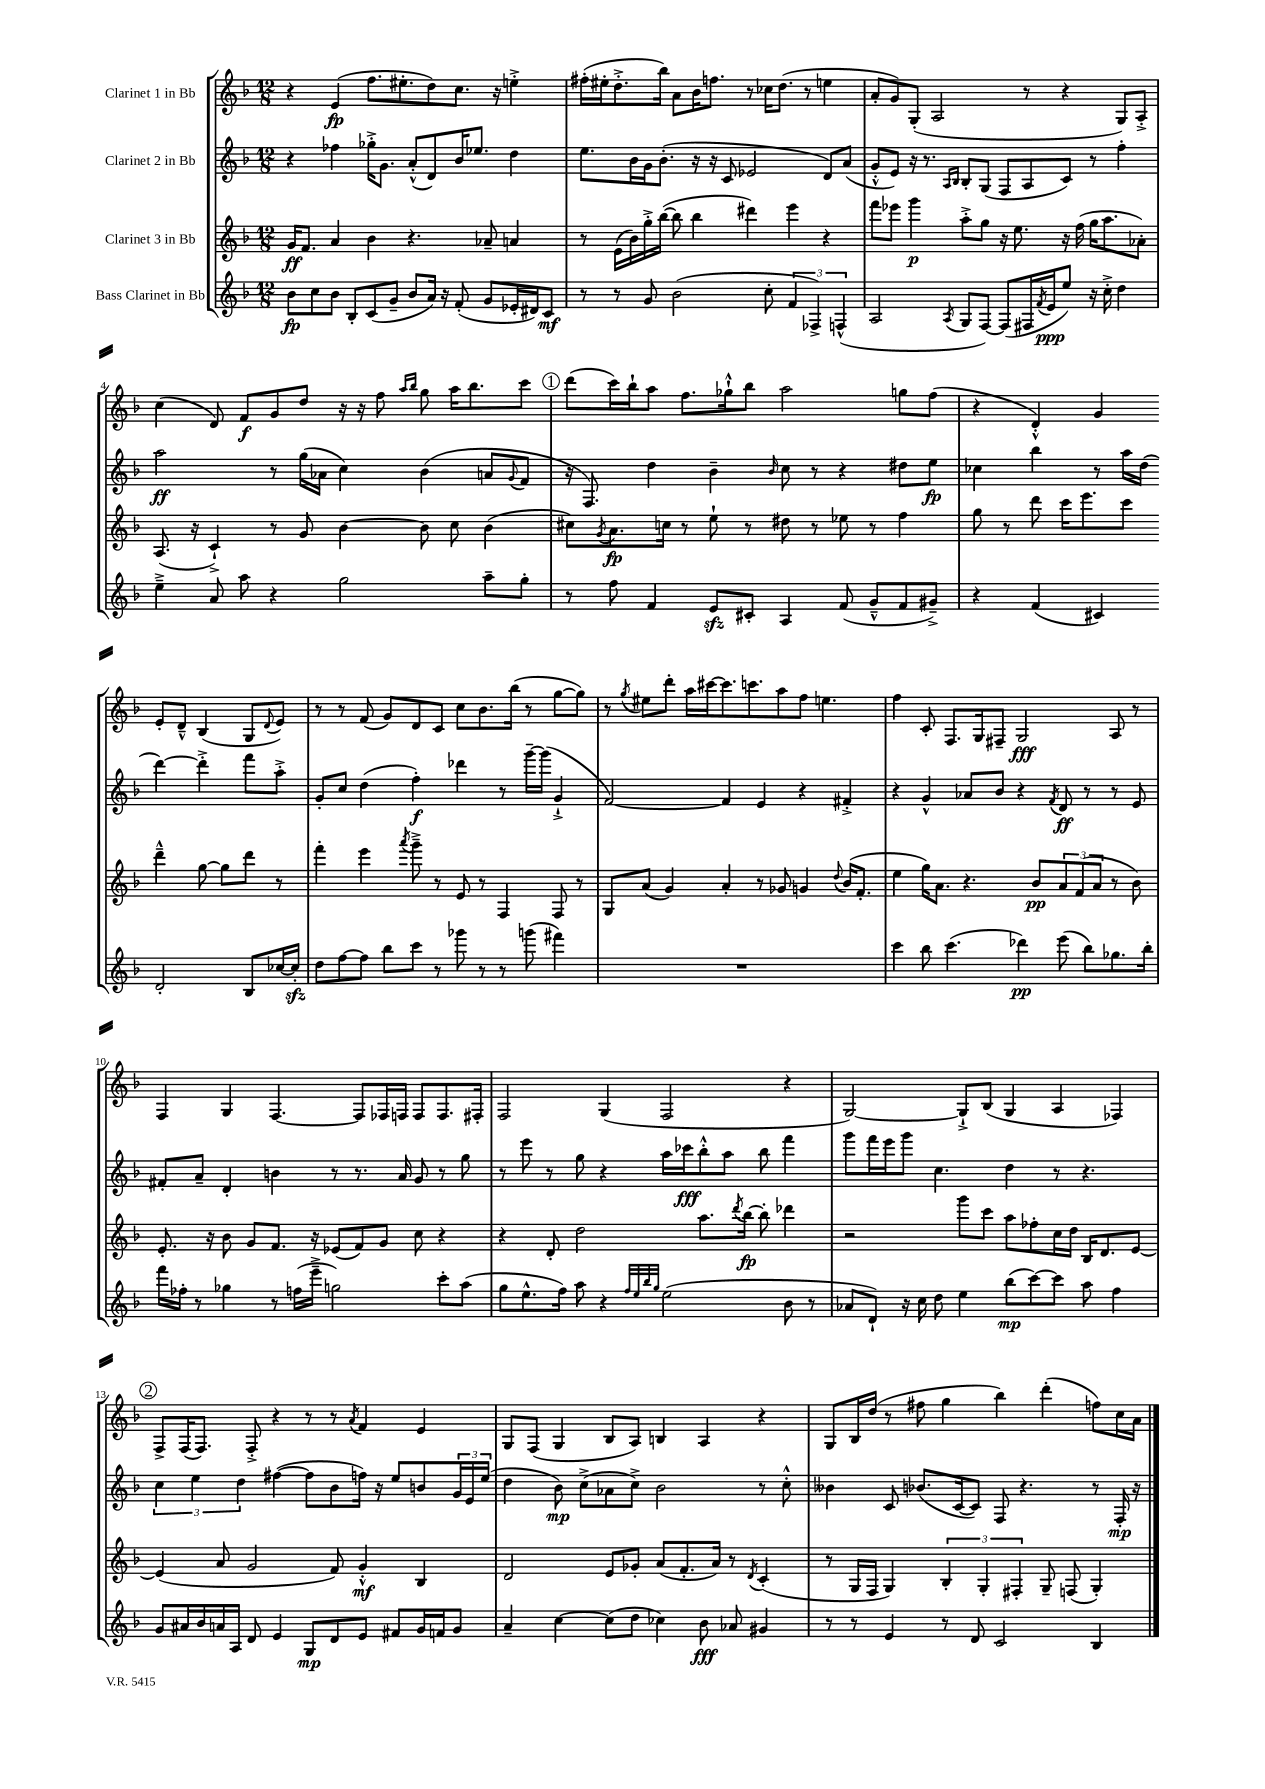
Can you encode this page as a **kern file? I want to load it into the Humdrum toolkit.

**kern	**dynam	**kern	**dynam	**kern	**dynam	**kern	**dynam
*part4	*part4	*part3	*part3	*part2	*part2	*part1	*part1
*staff4	*staff4	*staff3	*staff3	*staff2	*staff2	*staff1	*staff1
*I"Bass Clarinet in Bb	*	*I"Clarinet 3 in Bb	*	*I"Clarinet 2 in Bb	*	*I"Clarinet 1 in Bb	*
*clefG2	*	*clefG2	*	*clefG2	*	*clefG2	*
*k[b-]	*	*k[b-]	*	*k[b-]	*	*k[b-]	*
*M12/8	*	*M12/8	*	*M12/8	*	*M12/8	*
=1	=1	=1	=1	=1	=1	=1	=1
8b-\L	fp	16g/KL	ff	4r	.	4r	.
.	.	8.f/J	.	.	.	.	.
8cc\	.	.	.	.	.	.	.
8b-\J	.	4a/	.	4ff-X\	.	(4e/	fp
8B-'/L	.	.	.	.	.	.	.
(8c/	.	4b-\	.	16gg-X'^\KL	.	8.ff\L	.
.	.	.	.	8.g\J	.	.	.
8g~/J	.	.	.	.	.	.	.
.	.	.	.	.	.	8.ee#X'\	.
8b-/L	.	4.r	.	(8a'^^/L	.	.	.
16a/Jk)	.	.	.	8d/)	.	8dd\)	.
16r	.	.	.	.	.	.	.
(8f'/	.	.	.	16b-/K	.	8.cc\J	.
.	.	.	.	8.ee-X/J	.	.	.
8g/L	.	8a-X~/	.	.	.	.	.
.	.	.	.	.	.	16r	.
16e-X'/L	.	4an/	.	4dd\	.	4een'^\	.
16d#X/J)	.	.	.	.	.	.	.
8c/J	mf	.	.	.	.	.	.
=2	=2	=2	=2	=2	=2	=2	=2
8r	.	8r	.	8.ee\L	.	(16ff#X'\LL	.
.	.	.	.	.	.	16ee#X'\J	.
8r	.	(16e\LL	.	.	.	8.dd'^\	.
.	.	16b-\)	.	16b-\L	.	.	.
8g/	.	16gg'^\	.	16g\J	.	.	.
.	.	([16bb-\JJ	.	(8.b-'\J	.	16bb-\Jk)	.
(2b-\	.	8bb-\]	.	.	.	8a\L	.
.	.	4bb-\	.	16r	.	16b-\K	.
.	.	.	.	16r	.	8.ffn\J	.
.	.	.	.	8c/	.	.	.
.	.	4ddd#X\)	.	2e-X/	.	8r	.
8cc'\	.	.	.	.	.	16cc-X\KL	.
.	.	.	.	.	.	(8.dd\J	.
6f/	.	4eee\	.	.	.	.	.
.	.	.	.	.	.	8r	.
6F-X^/)	.	.	.	.	.	.	.
.	.	4r	.	8d/L)	.	4een\	.
(6Fn^^/	.	.	.	.	.	.	.
.	.	.	.	(8a/J	.	.	.
=3	=3	=3	=3	=3	=3	=3	=3
2A/	.	8fff\L	.	8g'^^/L	.	8a'/L	.
.	.	8eee-X\J	.	8e/J)	.	8g/)	.
.	.	4ggg\	p	16r	.	(8G'/J	.
.	.	.	.	8.r	.	.	.
.	.	.	.	.	.	2A/	.
.	.	.	.	16qqA/LL	.	.	.
8qA/	.	.	.	16qqB-/JJ	.	.	.
8G/L	.	8aa'^\L	.	8B-'/L	.	.	.
[8F/J)	.	8gg\J	.	(8G/J	.	.	.
(8F/L]	.	16r	.	8F/L	.	.	.
.	.	8.ee\	.	.	.	.	.
16F#X/L	.	.	.	8A/	.	8r	.
8qf/	.	.	.	.	.	.	.
16e/J	ppp	.	.	.	.	.	.
8ee/J)	.	16r	.	8c/J)	.	4r	.
.	.	(16ff\	.	.	.	.	.
16r	.	16gg\KL	.	8r	.	.	.
16cc'^\	.	8.aa\	.	.	.	.	.
4dd\	.	.	.	4ff'\	.	8G/L)	.
.	.	8a-X'\J)	.	.	.	8A'^/J	.
!!LO:LB:g=z
=4	=4	=4	=4	=4	=4	=4	=4
4ee~^\	.	(8.A/	.	2aa\	ff	(4cc\	.
.	.	16r	.	.	.	.	.
8a/	.	4c`^/)	.	.	.	8d/)	.
8aa\	.	.	.	.	.	8f/L	f
4r	.	8r	.	8r	.	8g/	.
.	.	8g/	.	(16gg\LL	.	8dd/J	.
.	.	.	.	16a-X\JJ	.	.	.
2gg\	.	[4b-\	.	4cc\)	.	16r	.
.	.	.	.	.	.	16r	.
.	.	.	.	.	.	8ff\	.
.	.	.	.	.	.	16qqaa/LL	.
.	.	.	.	.	.	16qqbb-/JJ	.
.	.	8b-\]	.	(4b-\	.	8gg\	.
.	.	8cc\	.	.	.	16aa\KL	.
.	.	.	.	.	.	8.bb-\	.
8aa~\L	.	(4b-\	.	8an/L	.	.	.
.	.	.	.	8qqg/	.	.	.
8gg'\J	.	.	.	8f/J	.	8ccc\J	.
!!LO:REH:place=s1:t=1
=5	=5	=5	=5	=5	=5	=5	=5
8r	.	8cc#X\L)	.	16r	.	(8ddd\L	.
.	.	.	.	8.F/)	.	.	.
.	.	8qg/	.	.	.	.	.
8ff\	.	8.a\	fp	.	.	16ccc\L)	.
.	.	.	.	.	.	16bb-`\J	.
4f/	.	.	.	4dd\	.	8aa\J	.
.	.	16ccn\Jk	.	.	.	.	.
.	.	8r	.	.	.	8.ff\L	.
8ezz/L	.	8ee`\	.	4b-~\	.	.	.
.	.	.	.	.	.	16gg-X`^^\k	.
8c#X'/J	.	8r	.	.	.	8bb-\J	.
.	.	.	.	16qqb-/	.	.	.
4A/	.	8dd#X\	.	8cc\	.	2aa\	.
.	.	8r	.	8r	.	.	.
(8f/	.	8ee-X\	.	4r	.	.	.
8g~^^/L	.	8r	.	.	.	.	.
8f/	.	4ff\	.	8dd#X\L	.	8ggn\L	.
8g#X~^/J)	.	.	.	8ee\J	fp	(8ff\J	.
=6	=6	=6	=6	=6	=6	=6	=6
4r	.	8gg\	.	4cc-X\	.	4r	.
.	.	8r	.	.	.	.	.
(4f/	.	8ddd\	.	4bb-\	.	4d'^^/)	.
.	.	16ccc\KL	.	.	.	.	.
.	.	8.eee\	.	.	.	.	.
4c#X/)	.	.	.	8r	.	4g/	.
.	.	8ccc\J	.	16aa\LL	.	.	.
.	.	.	.	(16dd\JJ	.	.	.
2d'/	.	4ddd~^^\	.	[4ddd\)	.	8e'/L	.
.	.	.	.	.	.	8d~^^/J	.
.	.	[8gg\	.	4ddd'^\]	.	(4B-/	.
.	.	8gg\L]	.	.	.	.	.
8B-/L	.	8ddd\J	.	8fff\L	.	8G/L	.
.	.	.	.	.	.	8qqd/	.
[16cc-X/L	.	8r	.	8aa'^\J	.	8e/J)	.
16cc-zz'/JJ]	.	.	.	.	.	.	.
!!LO:LB:g=z
=7	=7	=7	=7	=7	=7	=7	=7
8dd\L	.	4fff'\	.	8g'/L	.	8r	.
[8ff\	.	.	.	8cc/J	.	8r	.
8ff\J]	.	4eee\	.	(4dd\	.	(8f/	.
8bb-\L	.	.	.	.	.	8g/L)	.
.	.	8qaaa/	.	.	.	.	.
8ccc\J	.	8ggg~^\	.	4ff'\)	f	8d/	.
8r	.	8r	.	.	.	8c/J	.
8ggg-X\	.	8e/	.	4ddd-X\	.	8cc\L	.
8r	.	8r	.	.	.	8.b-\	.
8r	.	4F/	.	8r	.	.	.
.	.	.	.	.	.	(16bb-\Jk	.
(8gggn\	.	.	.	[16ggg~\LL	.	8r	.
.	.	.	.	(16ggg\JJ]	.	.	.
4fff#X\)	.	8F/	.	4g`^/	.	[8gg\L	.
.	.	8r	.	.	.	8gg\J])	.
=8	=8	=8	=8	=8	=8	=8	=8
1.r	.	8G/L	.	[2f/)	.	8r	.
.	.	.	.	.	.	8qgg/	.
.	.	(8a/J	.	.	.	8ee#X\L	.
.	.	4g/)	.	.	.	8ddd'\J	.
.	.	.	.	.	.	16aa\LL	.
.	.	.	.	.	.	[16ccc#X\J	.
.	.	4a'/	.	4f/]	.	8.ccc#\]	.
.	.	.	.	.	.	8.cccn\	.
.	.	8r	.	4e/	.	.	.
.	.	8g-X/	.	.	.	8aa\	.
.	.	4gn/	.	4r	.	8ff\J	.
.	.	.	.	.	.	4.een\	.
.	.	8qqdd/	.	.	.	.	.
.	.	(16b-/KL	.	4f#X'^/	.	.	.
.	.	8.f'/J	.	.	.	.	.
=9	=9	=9	=9	=9	=9	=9	=9
4ccc\	.	4ee\	.	4r	.	4ff\	.
8bb-\	.	16gg\KL)	.	4g^^/	.	8c'/	.
.	.	8.a\J	.	.	.	.	.
(4.ccc\	.	.	.	.	.	8.F/L	.
.	.	4.r	.	8a-X/L	.	.	.
.	.	.	.	.	.	16G/k	.
.	.	.	.	8b-/J	.	8F#X~/J	.
4ddd-X\)	pp	.	.	4r	.	2G/	fff
.	.	8b-/L	pp	.	.	.	.
.	.	.	.	8qf/	.	.	.
(8eee\	.	12a/	.	8d/	ff	.	.
.	.	(12f/	.	.	.	.	.
8bb-\L)	.	.	.	8r	.	.	.
.	.	12a/J	.	.	.	.	.
8.gg-X\	.	8r	.	8r	.	8A/	.
.	.	8b-\)	.	8e/	.	8r	.
16bb-'\Jk	.	.	.	.	.	.	.
!!LO:LB:g=z
=10	=10	=10	=10	=10	=10	=10	=10
16fff\LL	.	8.e'/	.	8f#X'/L	.	4F/	.
16ff-X'\JJ	.	.	.	.	.	.	.
8r	.	.	.	8a~/J	.	.	.
.	.	16r	.	.	.	.	.
4gg-X\	.	8b-\	.	4d'/	.	4G/	.
.	.	8g/L	.	.	.	.	.
8r	.	8.f/J	.	4bn\	.	[4.F/	.
(16ffn\LL	.	.	.	.	.	.	.
16eee~^\JJ	.	16r	.	.	.	.	.
2ggn\)	.	(8e-X/L	.	8r	.	.	.
.	.	8f/)	.	8.r	.	8F/L]	.
.	.	8g/J	.	.	.	16F-X/L	.
.	.	.	.	16a/	.	16Fn/JJ	.
.	.	8cc\	.	8g/	.	8F/L	.
8ccc'\L	.	4r	.	8r	.	8.F/	.
(8aa\J	.	.	.	8gg\	.	.	.
.	.	.	.	.	.	16F#X'/Jk	.
=11	=11	=11	=11	=11	=11	=11	=11
8gg\L	.	4r	.	8r	.	2F/	.
8.ee^^\	.	.	.	8eee\	.	.	.
.	.	8d'/	.	8r	.	.	.
16ff\Jk)	.	.	.	.	.	.	.
8aa\	.	2dd\	.	8gg\	.	.	.
4r	.	.	.	4r	.	(4G/	.
32qqff/LLL	.	.	.	.	.	.	.
32qqee/	.	.	.	.	.	.	.
32qqbb-/	.	.	.	.	.	.	.
32qqgg/JJJ	.	.	.	.	.	.	.
(2ee\	.	.	.	16aa\LL	.	2F/	.
.	.	.	.	16ccc-X\J	fff	.	.
.	.	8.aa\L	.	8bb-'^^\	.	.	.
.	.	.	.	8aa\J	.	.	.
.	.	8qddd/	.	.	.	.	.
.	.	[16bb-\Jk	fp	.	.	.	.
.	.	8bb-'\]	.	8bb-\	.	.	.
8b-\	.	4ddd-X\	.	4fff\	.	4r	.
8r	.	.	.	.	.	.	.
=12	=12	=12	=12	=12	=12	=12	=12
8a-X/L	.	2r	.	8ggg\L	.	[2G/)	.
8d`/J)	.	.	.	16fff\L	.	.	.
.	.	.	.	16eee\J	.	.	.
16r	.	.	.	8ggg\J	.	.	.
16cc\	.	.	.	.	.	.	.
8dd\	.	.	.	4.cc\	.	.	.
4ee\	.	8ggg\L	.	.	.	8G`^/L]	.
.	.	8ccc\J	.	.	.	(8B-/J	.
(8bb-\L	mp	8aa\L	.	4dd\	.	4G/	.
[8ccc\)	.	8ff-X'\	.	.	.	.	.
8ccc\J]	.	16cc\L	.	8r	.	4A/	.
.	.	16dd\JJ	.	.	.	.	.
8aa\	.	16B-/KL	.	4.r	.	.	.
.	.	8.d/	.	.	.	.	.
4ff\	.	.	.	.	.	4F-X/)	.
.	.	[8e/J	.	.	.	.	.
!!LO:LB:g=z
!!LO:REH:place=s1:t=2
=13	=13	=13	=13	=13	=13	=13	=13
8g/L	.	(4e/]	.	6cc\	.	8F^/L	.
16a#X/L	.	.	.	.	.	(16F/K	.
.	.	.	.	6ee\	.	.	.
16b-/	.	.	.	.	.	8.F/J)	.
16an/	.	8a/	.	.	.	.	.
16A/JJ	.	.	.	.	.	.	.
.	.	.	.	6dd\	.	.	.
8d/	.	2g/	.	.	.	8F'^/	.
4e/	.	.	.	([4ff#X\	.	4r	.
8G/L	mp	.	.	8ff#\L]	.	8r	.
8d/	.	8f/)	.	8b-\	.	8r	.
.	.	.	.	.	.	8qa/	.
8e/J	.	4g'^^/	mf	16ffn\Jk)	.	4f/	.
.	.	.	.	16r	.	.	.
8f#X/L	.	.	.	8ee/L	.	.	.
16g/L	.	4B-/	.	8bn/	.	4e/	.
16fn/J	.	.	.	.	.	.	.
8g/J	.	.	.	24g/L	.	.	.
.	.	.	.	24e/	.	.	.
.	.	.	.	(24ee/JJ	.	.	.
=14	=14	=14	=14	=14	=14	=14	=14
4a~/	.	2d/	.	4dd\	.	8G/L	.
.	.	.	.	.	.	(8F/J	.
[4cc\	.	.	.	8b-\)	mp	4G/	.
.	.	.	.	(8cc^\L	.	.	.
(8cc\L]	.	8e/L	.	8a-X\	.	8B-/L	.
8dd\J	.	8g-X'/J	.	8cc^\J)	.	8A/J)	.
4cc-X\)	.	(8a/L	.	2b-\	.	4Bn/	.
.	.	8.f'/	.	.	.	.	.
8b-\	fff	.	.	.	.	4A/	.
.	.	16a/Jk)	.	.	.	.	.
8a-X/	.	8r	.	.	.	.	.
.	.	8qd/	.	.	.	.	.
4g#X/	.	(4c'/	.	8r	.	4r	.
.	.	.	.	8cc'^^\	.	.	.
=15	=15	=15	=15	=15	=15	=15	=15
8r	.	8r	.	4b--X\	.	8G/L	.
8r	.	16G/LL	.	.	.	16B-/L	.
.	.	16F/JJ	.	.	.	(16dd/JJ	.
4e/	.	4G/)	.	8c/	.	8r	.
.	.	.	.	(8.b-X/L	.	8ff#X\	.
8r	.	6B-'/	.	.	.	4gg\	.
.	.	.	.	[16c/k	.	.	.
8d/	.	.	.	8c/J])	.	.	.
.	.	6G'/	.	.	.	.	.
2c/	.	.	.	8F/	.	4bb-\)	.
.	.	6F#X'/	.	.	.	.	.
.	.	.	.	4.r	.	.	.
.	.	8G~/	.	.	.	(4ddd'\	.
.	.	(8Fn/	.	.	.	.	.
4B-/	.	4G'/)	.	8r	.	8ffn\L)	.
.	.	.	.	16F'/	mp	16cc\L	.
.	.	.	.	16r	.	16a\JJ	.
==	==	==	==	==	==	==	==
*-	*-	*-	*-	*-	*-	*-	*-
